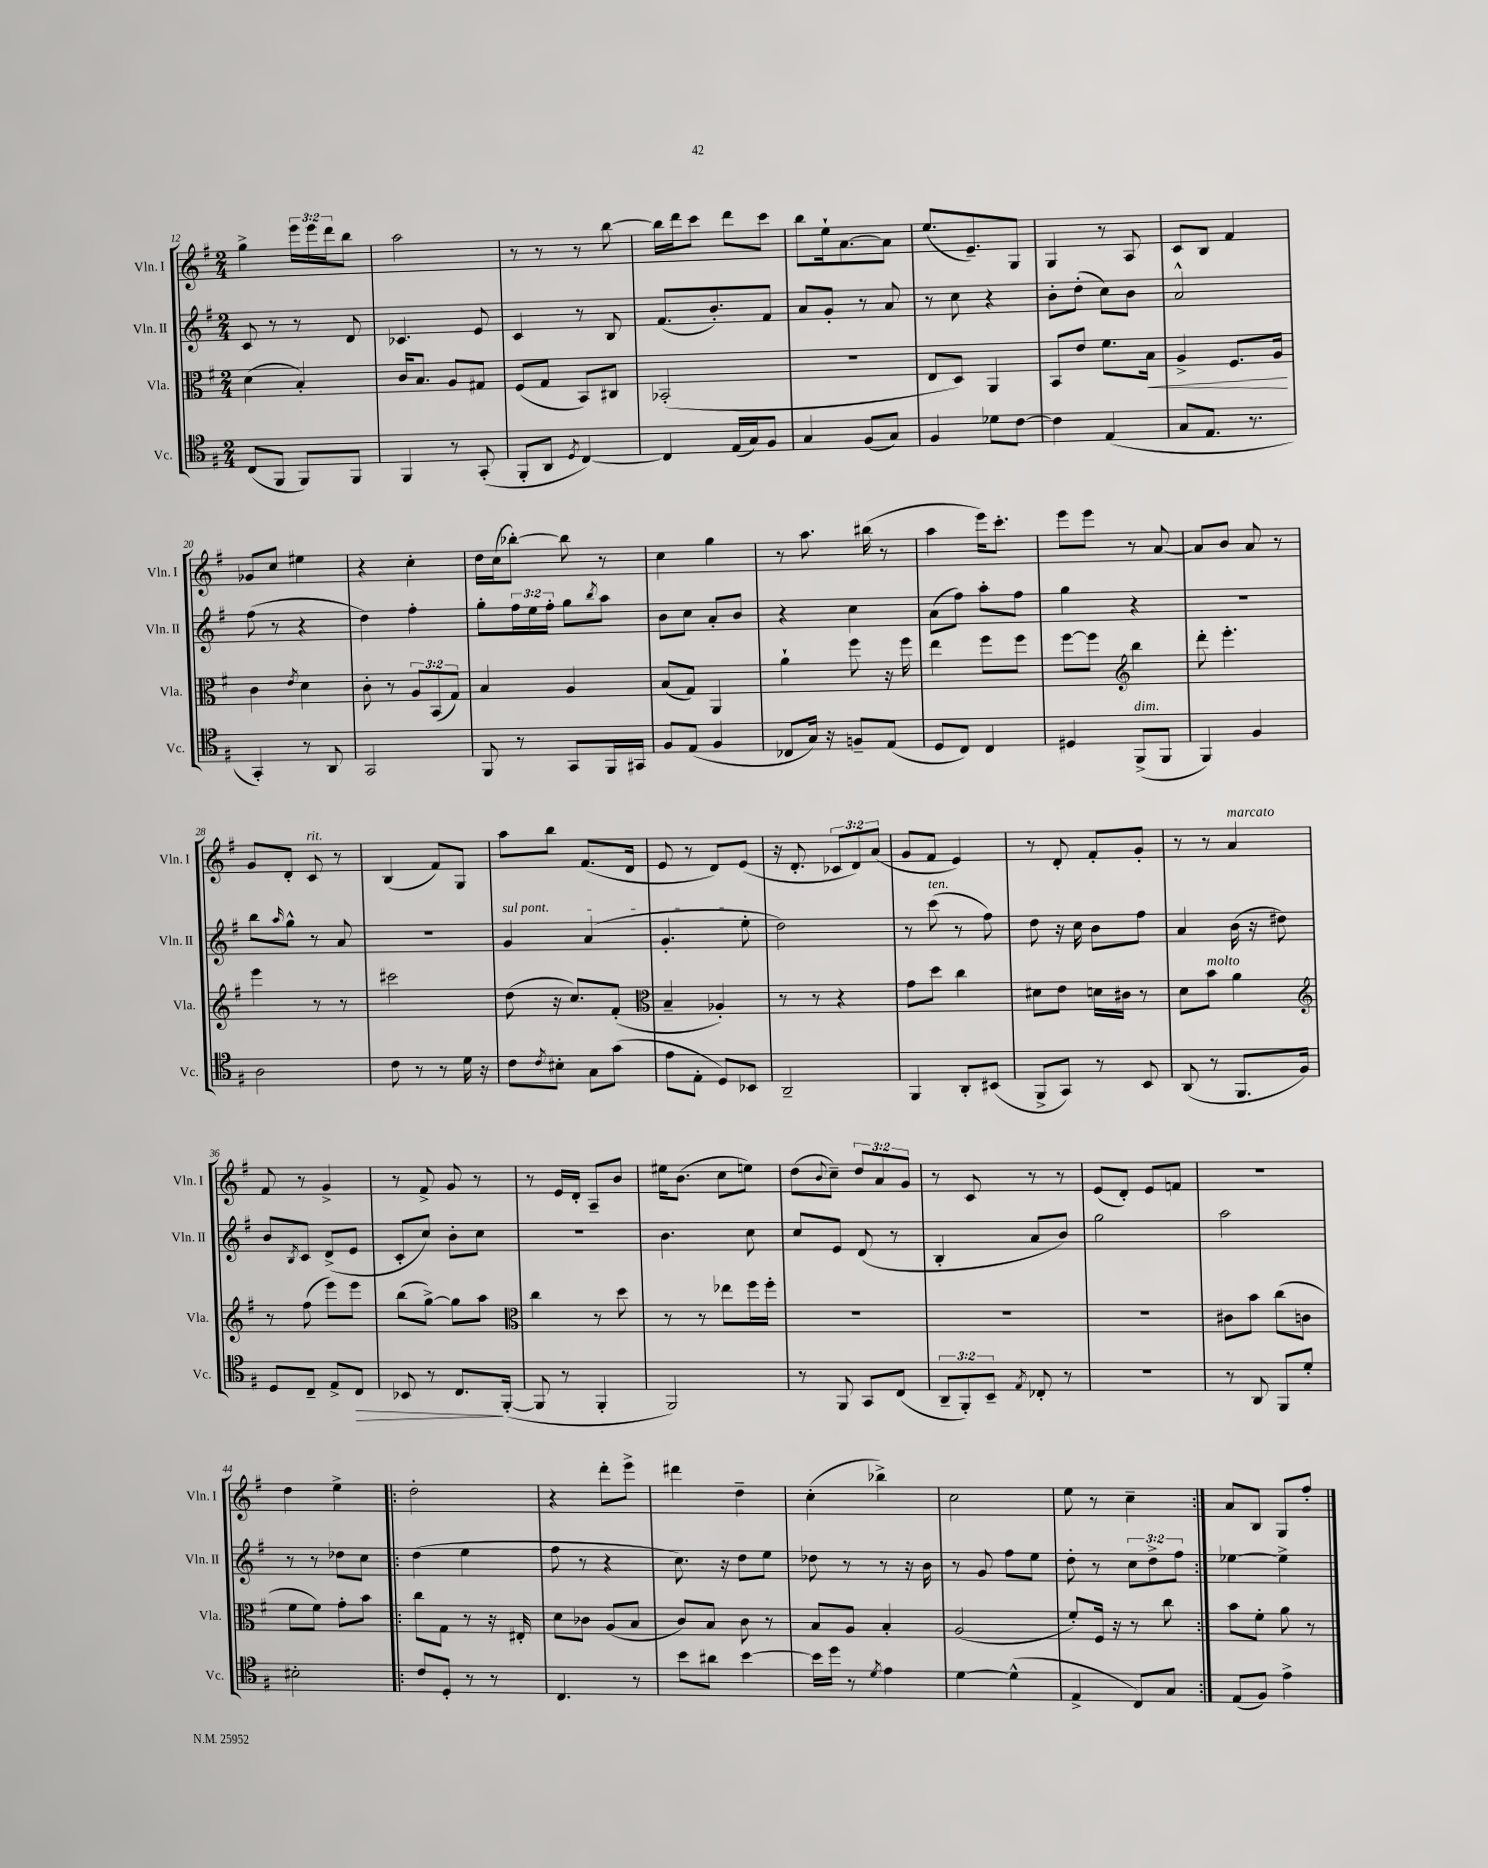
<<
\new StaffGroup <<
\new Staff = "s0" \with { instrumentName = "Vln. I" shortInstrumentName = "Vln. I" } {
    \clef treble \key g \major \numericTimeSignature \time 2/4 \override Staff.TupletNumber.text = #tuplet-number::calc-fraction-text
    g''4-> \tuplet 3/2 { e'''16 e'''16 d'''16 } b''8 |
    a''2 |
    r8 r8 r8 b''8~ |
    b''16 d'''16 c'''8 d'''8 c'''8 |
    b''8 e''16-! a'8.~ a'8 |
    e''8.( e'8.--) g8 |
    g4 r8 a8 |
    c'8 b8 fis'4 |
    ges'8 c''8 eis''4 |
    r4 c''4-. |
    d''16 c''16( bes''8~-.) bes''8 r8 |
    c''4 g''4 |
    r8 a''8. bis''16( r8 |
    a''4 e'''16) c'''8.-. |
    e'''8 e'''8 r8 a'8~ |
    a'8 b'8 a'8 r8 |
    g'8 d'8-. c'8^\markup { \italic "rit." } r8 |
    b4( fis'8) g8 |
    a''8 b''8 fis'8.( d'16 |
    e'8 r8 d'8) e'8( |
    r16 d'8.-. \tuplet 3/2 { ces'8 d'8) a'8( } |
    g'8 fis'8 e'4) |
    r8 d'8-. fis'8-. g'8-. |
    r8 r8 a'4^\markup { \italic "marcato" } |
    fis'8 r8 g'4-> |
    r8 fis'8-> g'8 r8 |
    r8 e'16 d'16-. a8-- b'8 |
    eis''16 b'8.( c''8 e''8) |
    d''8( \appoggiatura { b'8 } c''8--) \tuplet 3/2 { d''8 a'8 g'8 } |
    r8 c'8 r8 r8 |
    e'8( d'8-.) e'8 f'8 |
    R2 |
    d''4 e''4-> |
    \repeat volta 2 { d''2-. |
    r4 d'''8-. e'''8-> |
    dis'''4 d''4-- |
    c''4-.( bes''4->) |
    c''2 |
    e''8 r8 c''4-- | }
    a'8 b8 g8 fis''8-. \bar "|." |
}
\new Staff = "s1" \with { instrumentName = "Vln. II" shortInstrumentName = "Vln. II" } {
    \clef treble \key g \major \numericTimeSignature \time 2/4 \override Staff.TupletNumber.text = #tuplet-number::calc-fraction-text
    c'8 r8 r8 d'8 |
    ces'4. e'8 |
    c'4 r8 b8 |
    fis'8.( b'8.-.) fis'8 |
    a'8 g'8-. r8 a'8 |
    r8 c''8 r4 |
    b'8-. d''8-.( c''8) b'8 |
    a'2-^ |
    fis''8( r8 r4 |
    d''4) fis''4-. |
    g''8-. \tuplet 3/2 { fis''16 e''16 fis''16-. } g''8 \acciaccatura { b''8 } a''8 |
    b'8 c''8 a'8-. b'8 |
    r4 c''4 |
    a'8( fis''8) a''8-. fis''8 |
    g''4 r4 |
    R2 |
    b''8 \grace { a''16 } g''8-^ r8 a'8 |
    r2 |
    \once \override TextSpanner.bound-details.left.text = \markup { \italic "sul pont." } g'4\startTextSpan a'4( |
    g'4.-. e''8-.\stopTextSpan |
    d''2) |
    r8 c'''8^\markup { \italic "ten." }( r8 fis''8) |
    d''8 r16 c''16 b'8 fis''8 |
    a'4 b'16( r16 dis''8) |
    b'8 \acciaccatura { b8 } c'8 d'8->( e'8 |
    c'8-. c''8) b'8-. c''8 |
    R2 |
    b'4. c''8 |
    c''8 e'8 d'8( r8 |
    b4-. a'8 b'8) |
    g''2 |
    a''2 |
    r8 r8 des''8 c''8 |
    \repeat volta 2 { d''4( e''4 |
    fis''8 r8 r4 |
    c''8.) r16 d''8 e''8 |
    des''8 r8 r8 r16 b'16 |
    r8 g'8 fis''8 e''8 |
    d''8-. r8 \tuplet 3/2 { c''8 d''8-> fis''8 } | }
    ees''4~ ees''4-> \bar "|." |
}
\new Staff = "s2" \with { instrumentName = "Vla." shortInstrumentName = "Vla." } {
    \clef alto \key g \major \numericTimeSignature \time 2/4 \override Staff.TupletNumber.text = #tuplet-number::calc-fraction-text
    d'4( b4-.) |
    c'16 b8. a8 gis8 |
    fis8( g8 b,8) cis8 |
    bes,2-.( |
    R2 |
    e8 d8) a,4 |
    b,8 e'8 fis'8. b16\< |
    a4-> fis8. a16\! |
    c'4 \acciaccatura { e'8 } d'4 |
    c'8-. r8 \tuplet 3/2 { a8 b,8( g8) } |
    b4 a4 |
    b8( g8) a,4 |
    a'4-! fis''8 r16 fis''16 |
    e''4 fis''8 fis''8 |
    fis''8~ fis''8 \clef treble b''4 |
    d'''8-. e'''4.-. |
    e'''4 r8 r8 |
    cis'''2 |
    d''8( r16 c''8.) fis'8-.( |
    \clef alto b4-- aes4-.) |
    r8 r8 r4 |
    g'8 d''8 c''4 |
    dis'8 e'8 d'16 cis'16 r8 |
    d'8 b'8^\markup { \italic "molto" } a'4 |
    \clef treble r8 fis''8( e'''8) e'''8 |
    b''8( g''8~->) g''8 a''8 |
    \clef alto c''4 r8 d''8 |
    r8 r8 ees''8 fis''16 fis''16-. |
    R2 |
    R2 |
    R2 |
    cis'8 b'8 c''8( c'8 |
    fis'8 fis'8) g'8-. b'8 |
    \repeat volta 2 { c''8 g8 r8 r16 eis16-. |
    d'8 ces'8 a8( b8 |
    c'8) b8 c'8 r8 |
    b8 a8 b4-. |
    a2( |
    fis'8-.) fis16 r16 r8 c''8 | }
    b'8 fis'8-. a'8 r8 \bar "|." |
}
\new Staff = "s3" \with { instrumentName = "Vc." shortInstrumentName = "Vc." } {
    \clef tenor \key g \major \numericTimeSignature \time 2/4 \override Staff.TupletNumber.text = #tuplet-number::calc-fraction-text
    c8( fis,8 fis,8) fis,8 |
    fis,4 r8 g,8-.( |
    fis,8-. a,8 \acciaccatura { d8 } c4~) |
    c4 e16( g16) fis8 |
    g4 fis8( g8) |
    fis4 des'8 c'8~ |
    c'4 e4( |
    g8 e8. r8. |
    g,4-.) r8 a,8 |
    g,2 |
    fis,8 r8 g,8 fis,16 gis,16 |
    fis8 e8( fis4 |
    ces8 g16) r16 f8-- e8( |
    d8 c8) c4 |
    dis4 fis,8->^\markup { \italic "dim." }( fis,8 |
    fis,4) fis4 |
    a2 |
    c'8 r8 r8 d'16 r16 |
    c'8 \acciaccatura { c'8 } bis8-. g8 g'8( |
    e'8 e8-. d8) bes,8 |
    a,2-- |
    fis,4 a,8-. bis,8( |
    fis,8-> g,8) r8 b,8 |
    a,8( r8 fis,8. fis16) |
    d8 c8-- e8-> c8\> |
    bes,8 r8 c8.\! fis,16~-.( |
    fis,8 r8 fis,4-. |
    fis,2) |
    r8 fis,8 g,8 c8( |
    \tuplet 3/2 { a,8-- fis,8-.) b,8-- } \acciaccatura { e8 } ces8-. r8 |
    r2 |
    r8 a,8 fis,8 d'8-. |
    bis2-. |
    \repeat volta 2 { c'8 d8-. r8 r8 |
    c4. r8 |
    b'8 ais'8 b'4~ |
    b'16 d''16 r8 \acciaccatura { d'8 } e'4 |
    d'4~ d'4-^( |
    e4-> c8) g8 | }
    e8( fis8) e'4-> \bar "|." |
}
>>
>>
\layout { \context { \Score currentBarNumber = #12 } }
